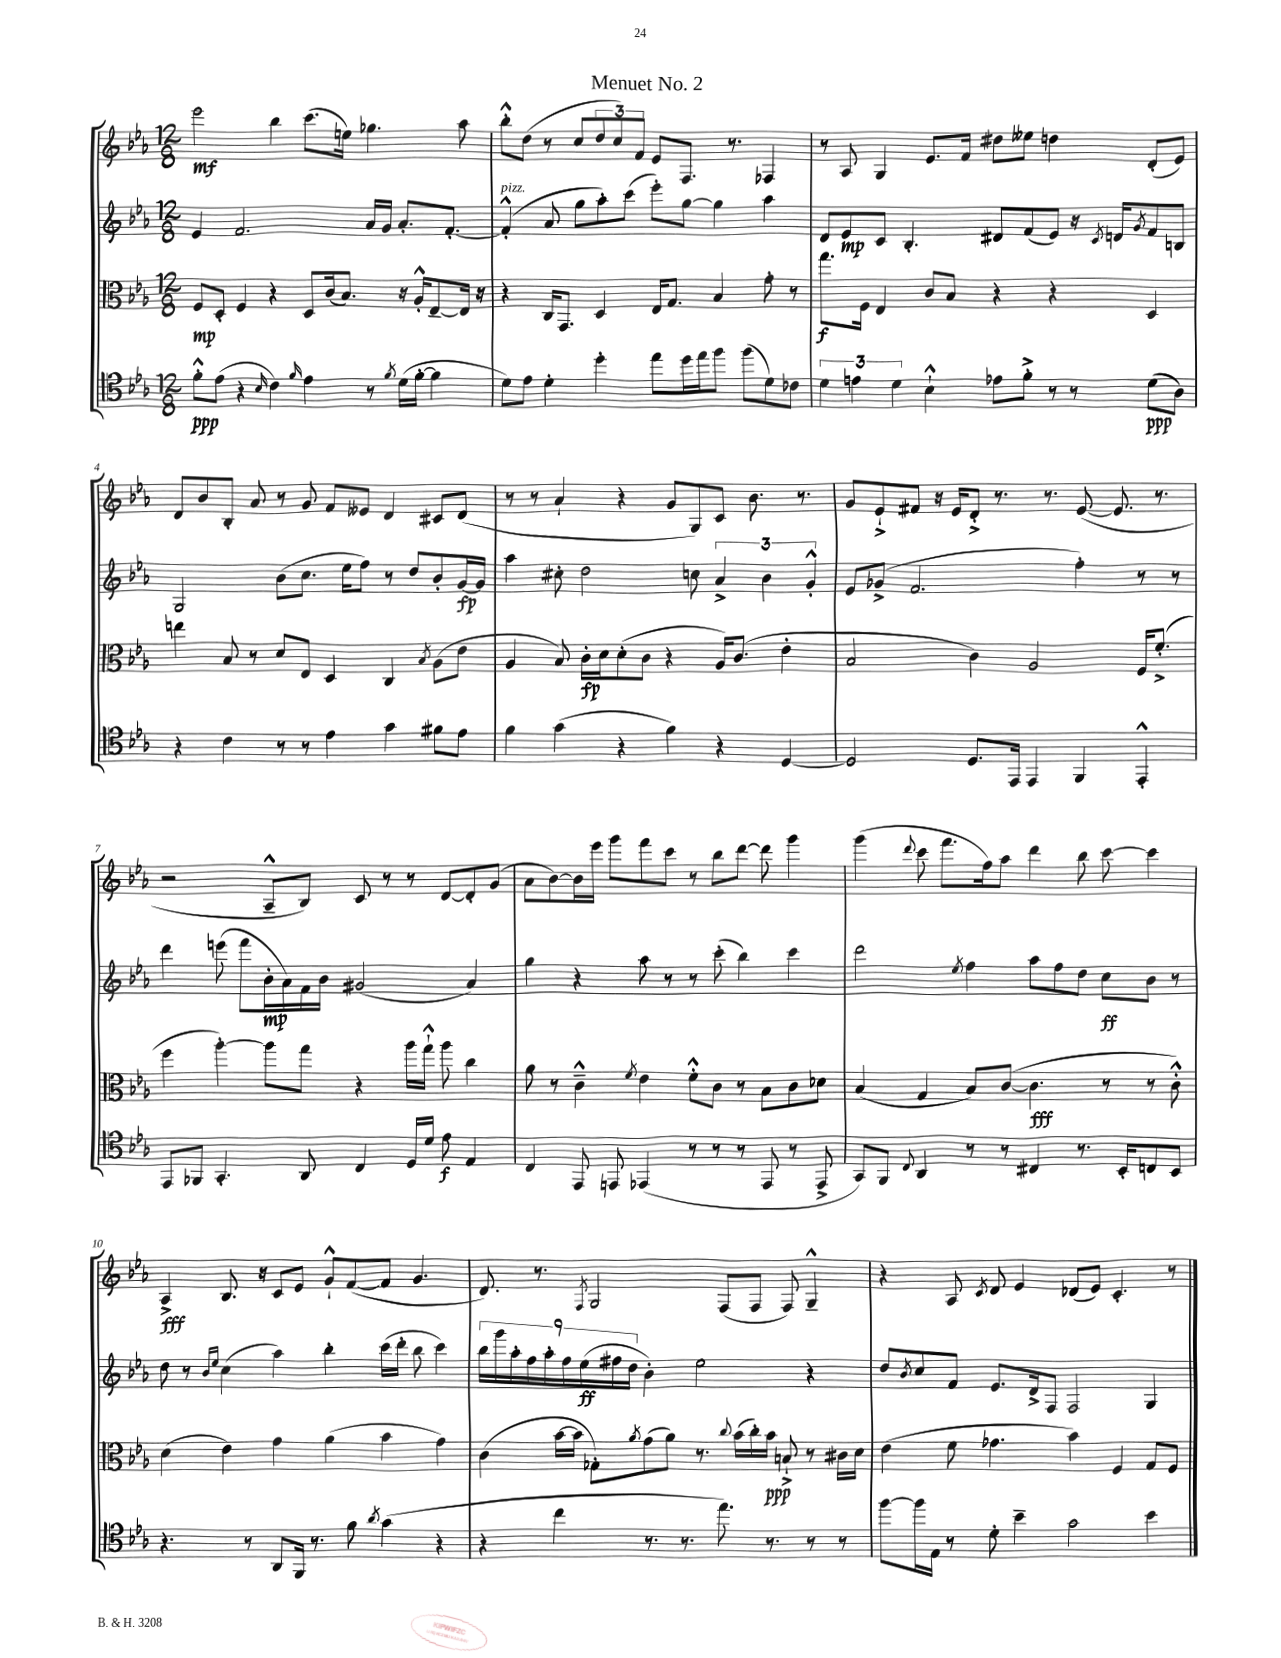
\header { title = "Menuet No. 2" }
<<
\new StaffGroup <<
\new Staff = "s0" {
    \clef treble \key ees \major \numericTimeSignature \time 12/8
    ees'''2\mf bes''4 c'''8.( e''16) ges''4. aes''8 |
    bes''8-.-^ d''8( r8 c''8 \tuplet 3/2 { d''8 c''8) f'8 } ees'8 f8. r8. fes4 |
    r8 aes8 g4 ees'8. f'16 dis''8 eeses''8 d''4 d'8-.( ees'8) |
    d'8 bes'8 bes8-. aes'8 r8 g'8 f'8 eeses'8 d'4 cis'8 d'8( |
    r8 r8 aes'4-! r4 g'8 g8) c'8 bes'8. r8. |
    g'8 ees'8-!-> fis'8 r16 ees'16 d'8-.-> r8. r8. ees'8~( ees'8. r8. |
    r2 aes8---^ bes8) c'8 r8 r8 d'8~ d'8-. g'8( |
    aes'8 bes'8~) bes'16 ees'''16 g'''8 f'''8 c'''8 r8 bes''8 d'''8~ d'''8 g'''4 |
    g'''4( \appoggiatura { d'''8 } c'''8 f'''8. f''16) aes''8 d'''4 bes''8 c'''8~ c'''4 |
    aes4->\fff bes8. r16 c'8 ees'8 g'8-!-^ f'8~( f'8 g'4. |
    d'8.) r8. \acciaccatura { f8 } g2 f8( f8 f8) g4---^ |
    r4 aes8 \acciaccatura { c'8 } d'8 ees'4 des'8( ees'8) c'4.-. r8 \bar "|." |
}
\new Staff = "s1" {
    \clef treble \key ees \major \numericTimeSignature \time 12/8
    ees'4 f'2. aes'16 g'16 aes'8.-. f'8.~-. |
    f'4-.-^^\markup { \italic "pizz." }( aes'8 g''8 aes''8-.) c'''8( ees'''8-.) g''8~ g''4 aes''4 |
    d'8 ees'8\mp c'8 bes4.-. dis'8 f'8( ees'8) r16 \acciaccatura { c'8 } d'16 \acciaccatura { g'8 } f'8 b8 |
    g2 bes'8( c''8. ees''16 f''8) r8 d''8 bes'8-. g'16~\fp g'16 |
    aes''4 cis''8-. d''2 c''8 \tuplet 3/2 { aes'4-> bes'4 g'4-.-^ } |
    ees'8 ges'8->( f'2. f''4-.) r8 r8 |
    d'''4 e'''8( f'''8 bes'16-.\mp aes'16) f'16 bes'16 gis'2( aes'4) |
    g''4 r4 aes''8 r8 r8 c'''8-.( bes''4) c'''4 |
    d'''2 \acciaccatura { ees''8 } f''4 aes''8 f''8 d''8 c''8\ff bes'8 r8 |
    d''8 r8 \grace { bes'16 ees''16 } c''4( aes''4) bes''4-. c'''16( d'''16-. bes''8 c'''4) |
    \tuplet 9/8 { bes''16 g'''16 aes''16-. f''16 aes''16-. f''16 ees''16\ff( fis''16 d''16 } bes'4-.) ees''2 r4 |
    d''8 \acciaccatura { bes'8 } c''8 f'8 ees'8. d'16-> f8 f2 g4 \bar "|." |
}
\new Staff = "s2" {
    \clef alto \key ees \major \numericTimeSignature \time 12/8
    f8\mp d8-. f4 r4 d8 c'16( bes8.) r16 aes16-.-^ ees8~-- ees16 r16 |
    r4 c16 g,8. d4 ees16 g8. bes4 g'8-. r8 |
    g''8.\f f16 ees4 c'8 bes8 r4 r4 d4 |
    e''4 bes8 r8 d'8 ees8 d4 c4 \acciaccatura { bes8 } aes8( ees'8 |
    aes4 bes8) c'16-.\fp d'16 d'8-.( c'8 r4 aes16) c'8.( ees'4-. |
    bes2 c'4) aes2 f16 f'8.-.->( |
    f''4 aes''4~-.) aes''8 g''8 r4 aes''16 g''16-!-^ aes''8 c''4 |
    aes'8 r8 c'4---^ \acciaccatura { f'8 } ees'4 f'8-.-^ c'8 r8 bes8 c'8 des'8 |
    bes4( g4 bes8) c'8~( c'4.\fff r8 r8 c'8-.-^) |
    d'4( ees'4) g'4 aes'4( bes'4 g'4) |
    c'4( bes'16~ bes'16 ges8-.) \acciaccatura { aes'8 } g'8( aes'8) r8. \appoggiatura { c''8 } bes'16( c''16-.) bes'16\ppp b8-!-> r8 cis'16 d'16 |
    ees'4( f'8 ges'4. bes'4) f4 g8 f8 \bar "|." |
}
\new Staff = "s3" {
    \clef tenor \key ees \major \numericTimeSignature \time 12/8
    f'8-.-^\ppp ees'8( r4 \grace { bes16 } c'4) \grace { f'16 } ees'4 r8 \acciaccatura { f'8 } d'16( f'16~-. f'4 |
    d'8) ees'8 d'4-. d''4-. ees''8 d''16 ees''16 f''8 f''8( d'8) ces'8 |
    \tuplet 3/2 { d'4 e'4 d'4 } bes4-!-^ ees'8 f'8-.-> r8 r8 d'8\ppp( aes8) |
    r4 c'4 r8 r8 ees'4 g'4 fis'8 ees'8 |
    f'4 g'4( r4 f'4) r4 d4~ |
    d2 d8. ees,16 ees,4 f,4 ees,4-.-^ |
    ees,8 fes,8 g,4.-. aes,8 c4 d16 d'16 ees'8\f ees4 |
    c4 ees,8 e,8 ees,4( r8 r8 r8 ees,8 r8 ees,8-> |
    g,8) f,8 \appoggiatura { c8 } aes,4 r8 r8 cis4 r8. bes,16-. c8 bes,8 |
    r4. r8 aes,8 f,16 r8. f'8 \acciaccatura { aes'8 } g'4( r4 |
    r4 c''4 r8. r8. ees''8.) r8. r8 r8 |
    f''8~ f''16 ees16 r8 d'8-. bes'4-- g'2 bes'4 \bar "|." |
}
>>
>>
